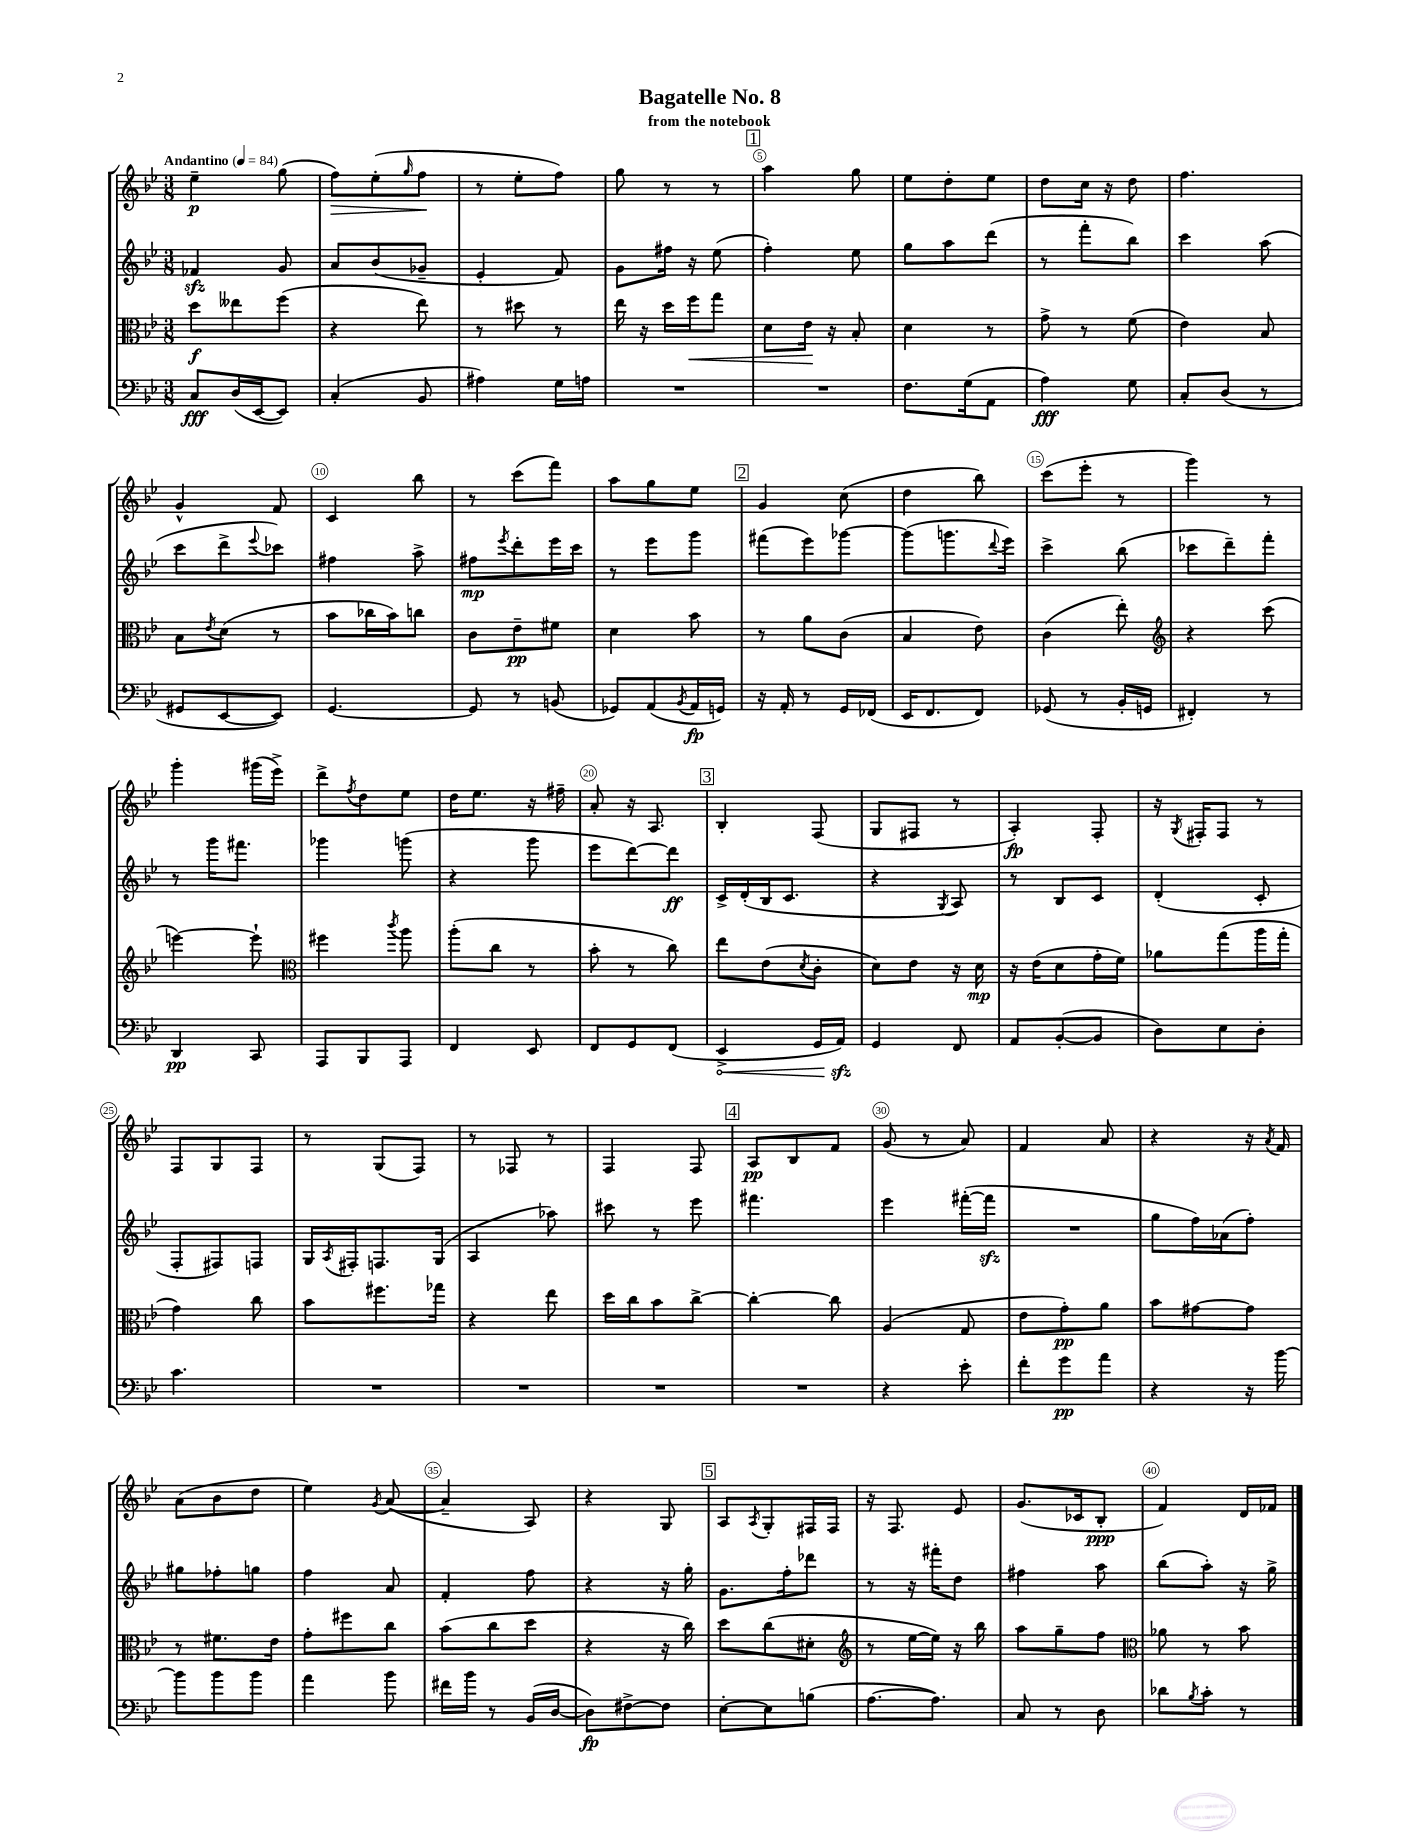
\header { title = "Bagatelle No. 8" subtitle = "from the notebook" }
<<
\new StaffGroup <<
\new Staff = "s0" {
    \clef treble \key bes \major \numericTimeSignature \time 3/8 \tempo "Andantino" 4 = 84
    ees''4--\p g''8( |
    f''8\>) ees''8-.( \grace { g''16 } f''8\! |
    r8 ees''8-. f''8) |
    g''8 r8 r8 |
    \mark \markup { \box "1" } a''4 g''8 |
    ees''8 d''8-. ees''8 |
    d''8 c''16 r16 d''8 |
    f''4. |
    g'4-^ f'8 |
    c'4 bes''8 |
    r8 c'''8( f'''8) |
    a''8 g''8 ees''8 |
    \mark \markup { \box "2" } g'4 c''8( |
    d''4 bes''8) |
    c'''8( ees'''8-. r8 |
    g'''4) r8 |
    g'''4-. gis'''16( ees'''16->) |
    d'''8-> \acciaccatura { f''8 } d''8 ees''8 |
    d''16 ees''8. r16 fis''16-- |
    a'8-. r16 a8. |
    \mark \markup { \box "3" } bes4-. f8( |
    g8 fis8 r8 |
    a4-.\fp) f8-. |
    r16 \acciaccatura { g8 } fis16-. fis8 r8 |
    f8 g8 f8 |
    r8 g8( f8) |
    r8 fes8 r8 |
    f4 f8 |
    \mark \markup { \box "4" } a8\pp bes8 f'8 |
    g'8( r8 a'8) |
    f'4 a'8 |
    r4 r16 \acciaccatura { a'8 } f'16 |
    a'8( bes'8 d''8 |
    ees''4) \acciaccatura { g'8 } a'8~( |
    a'4-- a8) |
    r4 g8 |
    \mark \markup { \box "5" } a8 \acciaccatura { a8 } g8-. fis16 fis16 |
    r16 f8. ees'8 |
    g'8.( ces'16 bes8-.\ppp |
    f'4) d'16 fes'16 \bar "|." |
}
\new Staff = "s1" {
    \clef treble \key bes \major \numericTimeSignature \time 3/8
    fes'4\sfz g'8 |
    a'8 bes'8( ges'8-- |
    ees'4-. f'8) |
    g'8 fis''16 r16 ees''8( |
    \mark \markup { \box "1" } f''4-.) ees''8 |
    g''8 a''8 d'''8( |
    r8 f'''8-. bes''8) |
    c'''4 a''8( |
    c'''8 d'''8-> \appoggiatura { ees'''8 } ces'''8) |
    fis''4 a''8-> |
    fis''8\mp \acciaccatura { ees'''8 } d'''8-. ees'''16 c'''16 |
    r8 ees'''8 g'''8 |
    \mark \markup { \box "2" } fis'''8( ees'''8) ges'''8~ |
    ges'''8( g'''8. \appoggiatura { d'''8 } ees'''16) |
    c'''4-> bes''8( |
    ces'''8 d'''8--) f'''8-. |
    r8 g'''16 fis'''8. |
    ges'''4 g'''8( |
    r4 g'''8 |
    ees'''8 d'''8~) d'''8\ff |
    \mark \markup { \box "3" } c'16-> d'16-.( bes16 c'8. |
    r4 \acciaccatura { g8 } a8) |
    r8 bes8 c'8 |
    d'4-.( c'8-. |
    f8-. fis8) f8 |
    g16 \acciaccatura { a8 } fis16-. f8. g16( |
    a4 aes''8) |
    cis'''8 r8 ees'''8 |
    \mark \markup { \box "4" } fis'''4. |
    ees'''4 fis'''16~-.( fis'''16\sfz |
    R4. |
    g''8 f''16) aes'16( f''8-.) |
    gis''8 fes''8-. g''8 |
    f''4 a'8 |
    f'4-. f''8 |
    r4 r16 g''16-. |
    \mark \markup { \box "5" } g'8. f''16-. des'''8 |
    r8 r16 fis'''16-. d''8 |
    fis''4 a''8 |
    bes''8( a''8-.) r16 g''16-> \bar "|." |
}
\new Staff = "s2" {
    \clef alto \key bes \major \numericTimeSignature \time 3/8
    d''8\f eeses''8 f''8( |
    r4 ees''8) |
    r8 dis''8 r8 |
    ees''16 r16 d''16 f''16\< g''8 |
    \mark \markup { \box "1" } d'8 ees'16\! r16 bes8-. |
    d'4 r8 |
    g'8-> r8 f'8( |
    ees'4) bes8 |
    bes8 \acciaccatura { ees'8 } d'8( r8 |
    bes'8 ces''16 bes'16) c''8 |
    c'8 ees'8--\pp fis'8 |
    d'4 bes'8 |
    \mark \markup { \box "2" } r8 a'8 c'8( |
    bes4 ees'8) |
    c'4( ees''8-.) |
    \clef treble r4 c'''8( |
    e'''4~) e'''8-! |
    \clef alto fis''4 \acciaccatura { c'''8 } a''8 |
    a''8-.( c''8 r8 |
    bes'8-. r8 c''8) |
    \mark \markup { \box "3" } ees''8 ees'8( \acciaccatura { d'8 } c'8-. |
    d'8) ees'8 r16 d'16\mp |
    r16 ees'16( d'8 g'16-. f'16) |
    aes'8 g''8( a''16 g''16-. |
    g'4) c''8 |
    bes'8 fis''8. ges''16 |
    r4 ees''8 |
    d''16 c''16 bes'8 c''8~-> |
    \mark \markup { \box "4" } c''4~-. c''8 |
    a4( g8 |
    ees'8 g'8-.\pp) a'8 |
    bes'8 gis'8~ gis'8 |
    r8 fis'8. ees'16 |
    g'8-. fis''8 c''8 |
    bes'8( c''8 d''8 |
    r4 r16 c''16) |
    \mark \markup { \box "5" } d''8 c''8( dis'8-. |
    \clef treble r8 ees''16~ ees''16) r16 bes''16 |
    a''8 g''8-- f''8 |
    \clef alto aes'8 r8 bes'8 \bar "|." |
}
\new Staff = "s3" {
    \clef bass \key bes \major \numericTimeSignature \time 3/8
    c8\fff d16( ees,16~ ees,8) |
    c4-.( bes,8 |
    ais4) g16 a16 |
    R4. |
    \mark \markup { \box "1" } R4. |
    f8. g16( a,8 |
    a4\fff) g8 |
    c8-. d8( r8 |
    gis,8 ees,8~ ees,8) |
    g,4.~ |
    g,8 r8 b,8( |
    ges,8) a,8( \acciaccatura { bes,8 } a,16\fp g,16) |
    \mark \markup { \box "2" } r16 a,16-. r8 g,16 fes,16( |
    ees,16 f,8. f,8) |
    ges,8( r8 bes,16-. g,16 |
    fis,4-.) r8 |
    d,4\pp c,8 |
    a,,8 bes,,8 a,,8 |
    f,4 ees,8 |
    f,8 g,8 f,8( |
    \mark \markup { \box "3" } \once \override Hairpin.circled-tip = ##t ees,4->\< g,16 a,16\sfz\!) |
    g,4 f,8 |
    a,8 bes,8~-.( bes,8 |
    d8) ees8 d8-. |
    c'4. |
    R4. |
    R4. |
    R4. |
    \mark \markup { \box "4" } R4. |
    r4 ees'8-. |
    f'8-. g'8\pp a'8 |
    r4 r16 bes'16~ |
    bes'8 bes'8 bes'8 |
    a'4 bes'8 |
    fis'16 bes'16 r8 bes,16( d16~ |
    d8\fp) fis8~-> fis8 |
    \mark \markup { \box "5" } ees8~-. ees8 b8( |
    a8.~ a8.) |
    c8 r8 d8 |
    des'8 \acciaccatura { bes8 } c'8-. r8 \bar "|." |
}
>>
>>
\layout { \context { \Score \override BarNumber.break-visibility = ##(#f #t #t) barNumberVisibility = #(every-nth-bar-number-visible 5) \override BarNumber.stencil = #(make-stencil-circler 0.1 0.3 ly:text-interface::print) } }
